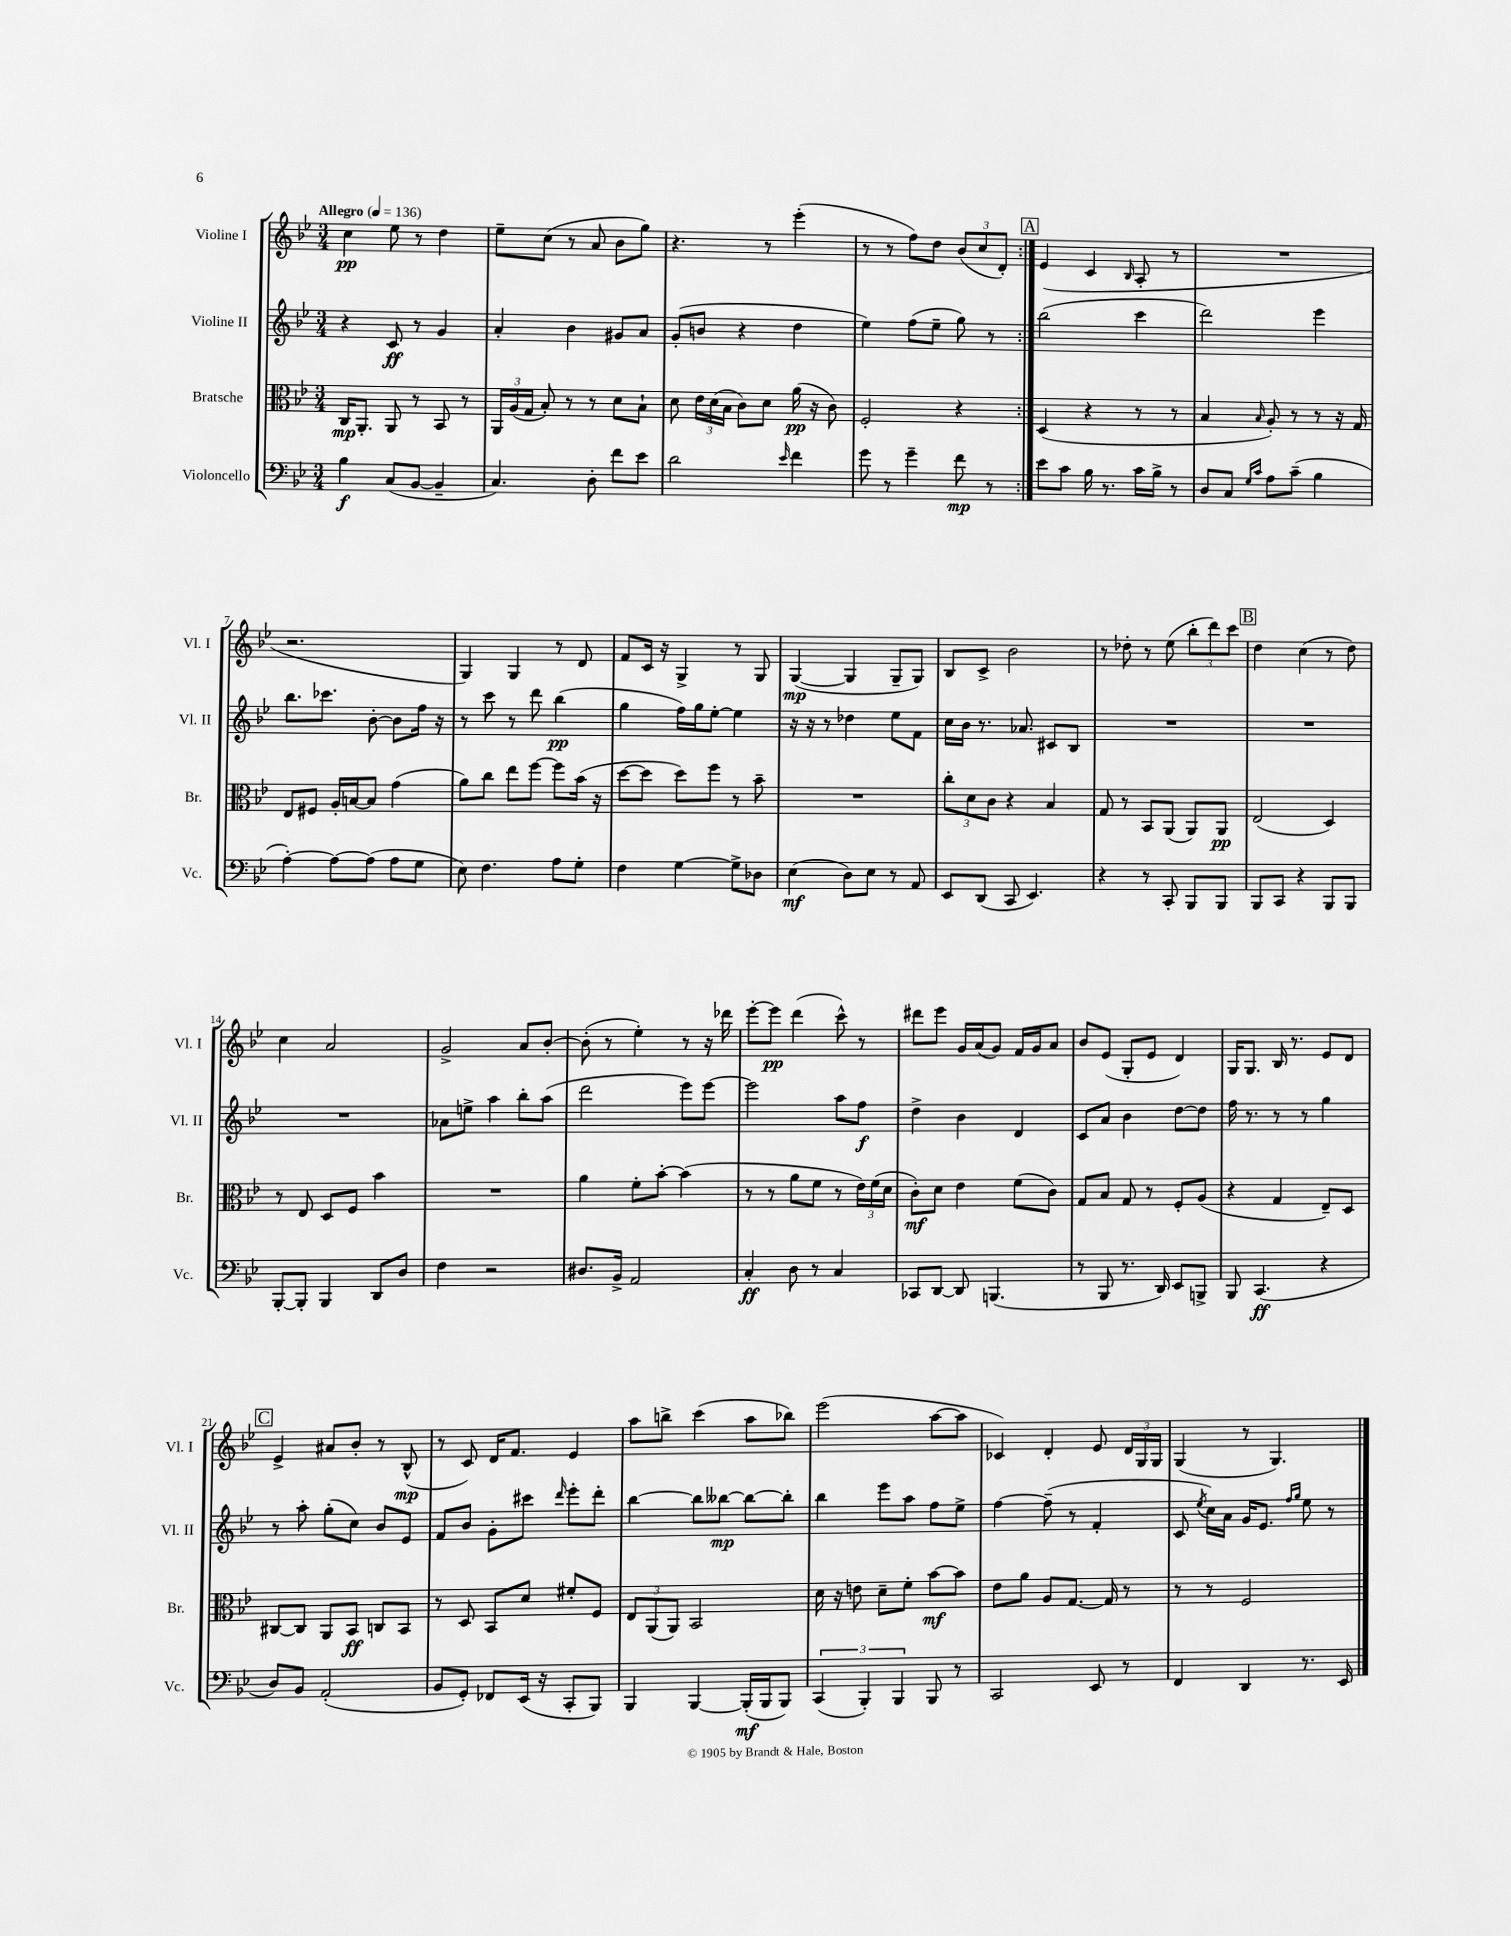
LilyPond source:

<<
\new StaffGroup <<
\new Staff = "s0" \with { instrumentName = "Violine I" shortInstrumentName = "Vl. I" } {
    \clef treble \key bes \major \numericTimeSignature \time 3/4 \tempo "Allegro" 4 = 136
    \autoBeamOff \repeat volta 2 { c''4\pp ees''8 r8 d''4 |
    ees''8[-- c''8]( r8 a'8 bes'8[ g''8]) |
    r4. r8 ees'''4-.( |
    r8 r8 f''8[) d''8] \tuplet 3/2 { bes'8[( c''8 d'8]-.) } | }
    \mark \markup { \box "A" } ees'4( c'4 \grace { bes16 } a8-. r8 |
    R2. |
    r2. |
    g4) g4 r8 d'8 |
    f'8[ c'16] r16 g4-> r8 g8 |
    g4~\mp( g4 g8[-- g8]) |
    bes8[ c'8]-> bes'2 |
    r8 des''8-. r8 ees''8( \tuplet 3/2 { bes''8[-. d'''8) c'''8] } |
    \mark \markup { \box "B" } d''4 c''4( r8 d''8) |
    c''4 a'2 |
    g'2-> a'8[ bes'8]~-. |
    bes'8-.( r8 ees''4-.) r8 r16 des'''16 |
    ees'''8[~-. ees'''8]\pp d'''4( c'''8-^) r8 |
    dis'''8[ ees'''8] g'16[ a'16( g'8]) f'16[ g'16 a'8] |
    bes'8[ ees'8]( g8[-. ees'8] d'4) |
    g16[ g8.] bes16 r8. ees'8[ d'8] |
    \mark \markup { \box "C" } ees'4-> ais'8[ bes'8]-. r8 bes8-^\mp( |
    r8 c'8) d'16[ f'8.] ees'4 |
    a''8[ b''8]-> c'''4( a''8[ bes''8]) |
    ees'''2( a''8[~ a''8] |
    ces'4) d'4-. ees'8 \tuplet 3/2 { d'16[ g16 g16] } |
    g4( r8 g4.) \bar "|." |
}
\new Staff = "s1" \with { instrumentName = "Violine II" shortInstrumentName = "Vl. II" } {
    \clef treble \key bes \major \numericTimeSignature \time 3/4
    \autoBeamOff \repeat volta 2 { r4 c'8\ff r8 g'4 |
    a'4-. bes'4 gis'8[ a'8] |
    g'8[-.( b'8] r4 d''4 |
    ees''4) f''8[( ees''8]-- g''8) r8 | }
    \mark \markup { \box "A" } bes''2( c'''4 |
    d'''2) ees'''4 |
    bes''8.[ ces'''8.] bes'8~-. bes'8[ f''16] r16 |
    r8 c'''8 r8 d'''8 bes''4\pp( |
    g''4 f''16[) g''16 ees''8]~-. ees''4 |
    r16 r16 r8 des''4 ees''8[ f'8] |
    c''16[ bes'16] r8. aes'8. cis'8[ bes8] |
    R2. |
    \mark \markup { \box "B" } R2. |
    R2. |
    aes'8[ e''8]-> a''4 bes''8[-. a''8]( |
    d'''2 ees'''8[) ees'''8]~ |
    ees'''2 a''8[ f''8]\f |
    d''4-> bes'4 d'4 |
    c'8[ a'8] bes'4 d''8[~ d''8] |
    f''16 r8. r8 r8 g''4 |
    \mark \markup { \box "C" } r8 a''8-. g''8[-.( c''8]) bes'8[ ees'8] |
    f'8[ bes'8] g'8[-. cis'''8] \grace { d'''16 } ees'''8[-. d'''8]-. |
    bes''4~ bes''8[ beses''8]~\mp beses''8[~ beses''8]-. |
    bes''4 ees'''8[ a''8] f''8[ ees''8]-> |
    f''4~ f''8--( r8 f'4-. |
    c'8 \acciaccatura { ees''8 } c''16[) a'16] g'16[ ees'8.] \grace { f''16[ g''16] } ees''8 r8 \bar "|." |
}
\new Staff = "s2" \with { instrumentName = "Bratsche" shortInstrumentName = "Br." } {
    \clef alto \key bes \major \numericTimeSignature \time 3/4
    \autoBeamOff \repeat volta 2 { c16[\mp a,8.]-. a,8 r8 bes,8 r8 |
    \tuplet 3/2 { a,16[ a16( g16] } bes8-.) r8 r8 d'8[ bes8]-! |
    d'8 \tuplet 3/2 { ees'16[ d'16( bes16] } c'8[) d'8] a'16\pp( r16 c'8) |
    f2-. r4 | }
    \mark \markup { \box "A" } d4( r4 r8 r8 |
    bes4 \grace { bes16 } a8-.) r8 r8 r16 g16 |
    ees8[ fis8] a16[-. b16~ b8] g'4( |
    a'8[) c''8] ees''8[ f''8]~ f''8[ bes'16]( r16 |
    d''8[~ d''8] d''8[) f''8] r8 bes'8-- |
    R2. |
    \tuplet 3/2 { c''8[-. d'8 c'8] } r4 bes4 |
    g8 r8 bes,8[ a,8]( a,8[) a,8]\pp |
    \mark \markup { \box "B" } ees2( d4) |
    r8 ees8 d8[ f8] bes'4 |
    R2. |
    a'4 f'8[-. bes'8]~-. bes'4( |
    r8 r8 a'8[ f'8] r8 \tuplet 3/2 { ees'16[) f'16( d'16] } |
    c'8[-.\mf) d'8] ees'4 f'8[( c'8]) |
    g8[ bes8] g8 r8 f8[-. a8]( |
    r4 g4 ees8[--) d8] |
    \mark \markup { \box "C" } cis8[~ cis8] a,8[ bes,8]\ff c8[ bes,8] |
    r8 d8 bes,8[ d'8] fis'8[-. f8] |
    \tuplet 3/2 { ees8[ a,8( a,8]) } bes,2 |
    d'16 r16 e'8 d'8[-- f'8]-. bes'8[~\mf bes'8] |
    ees'8[ a'8] a8[ g8.]~ g16 r8 |
    r8 r8 f2 \bar "|." |
}
\new Staff = "s3" \with { instrumentName = "Violoncello" shortInstrumentName = "Vc." } {
    \clef bass \key bes \major \numericTimeSignature \time 3/4
    \autoBeamOff \repeat volta 2 { bes4\f c8[( bes,8]~ bes,4-- |
    c4.) d8-. f'8[ ees'8] |
    d'2 \grace { ees'16 } f'4 |
    g'8 r8 g'4-- f'8\mp r8 | }
    \mark \markup { \box "A" } ees'8[ c'8] bes16 r8. c'16[ bes16]-> r8 |
    d8[ c8] \grace { g16[ c'16] } a8[ c'8]--( bes4 |
    a4~-.) a8[~ a8]( a8[ g8] |
    ees8) f4. a8[ g8]-. |
    f4 g4~ g8[-> des8] |
    ees4\mf( d8[) ees8] r8 a,8 |
    ees,8[ d,8]( c,8 ees,4.) |
    r4 r8 c,8-. bes,,8[ bes,,8] |
    \mark \markup { \box "B" } bes,,8[ c,8] r4 bes,,8[ bes,,8] |
    bes,,8[~-. bes,,8]-. bes,,4 d,8[ d8] |
    f4 r2 |
    dis8.[ bes,16]-> a,2 |
    c4-.\ff d8 r8 c4 |
    ces,8[ d,8]~ d,8 b,,4.( |
    r8 bes,,8 r8. d,16) ees,8[ b,,8]-> |
    bes,,8 c,4.\ff( r4 |
    \mark \markup { \box "C" } d8[) bes,8] a,2-.( |
    bes,8[ g,8]-.) fes,8[ ees,16]( r16 c,8[-. bes,,8]) |
    bes,,4 bes,,4~ bes,,16[-.\mf( bes,,16 bes,,8]) |
    \tuplet 3/2 { c,4( bes,,4-.) bes,,4 } bes,,8 r8 |
    c,2 ees,8 r8 |
    f,4 d,4 r8. ees,16 \bar "|." |
}
>>
>>
